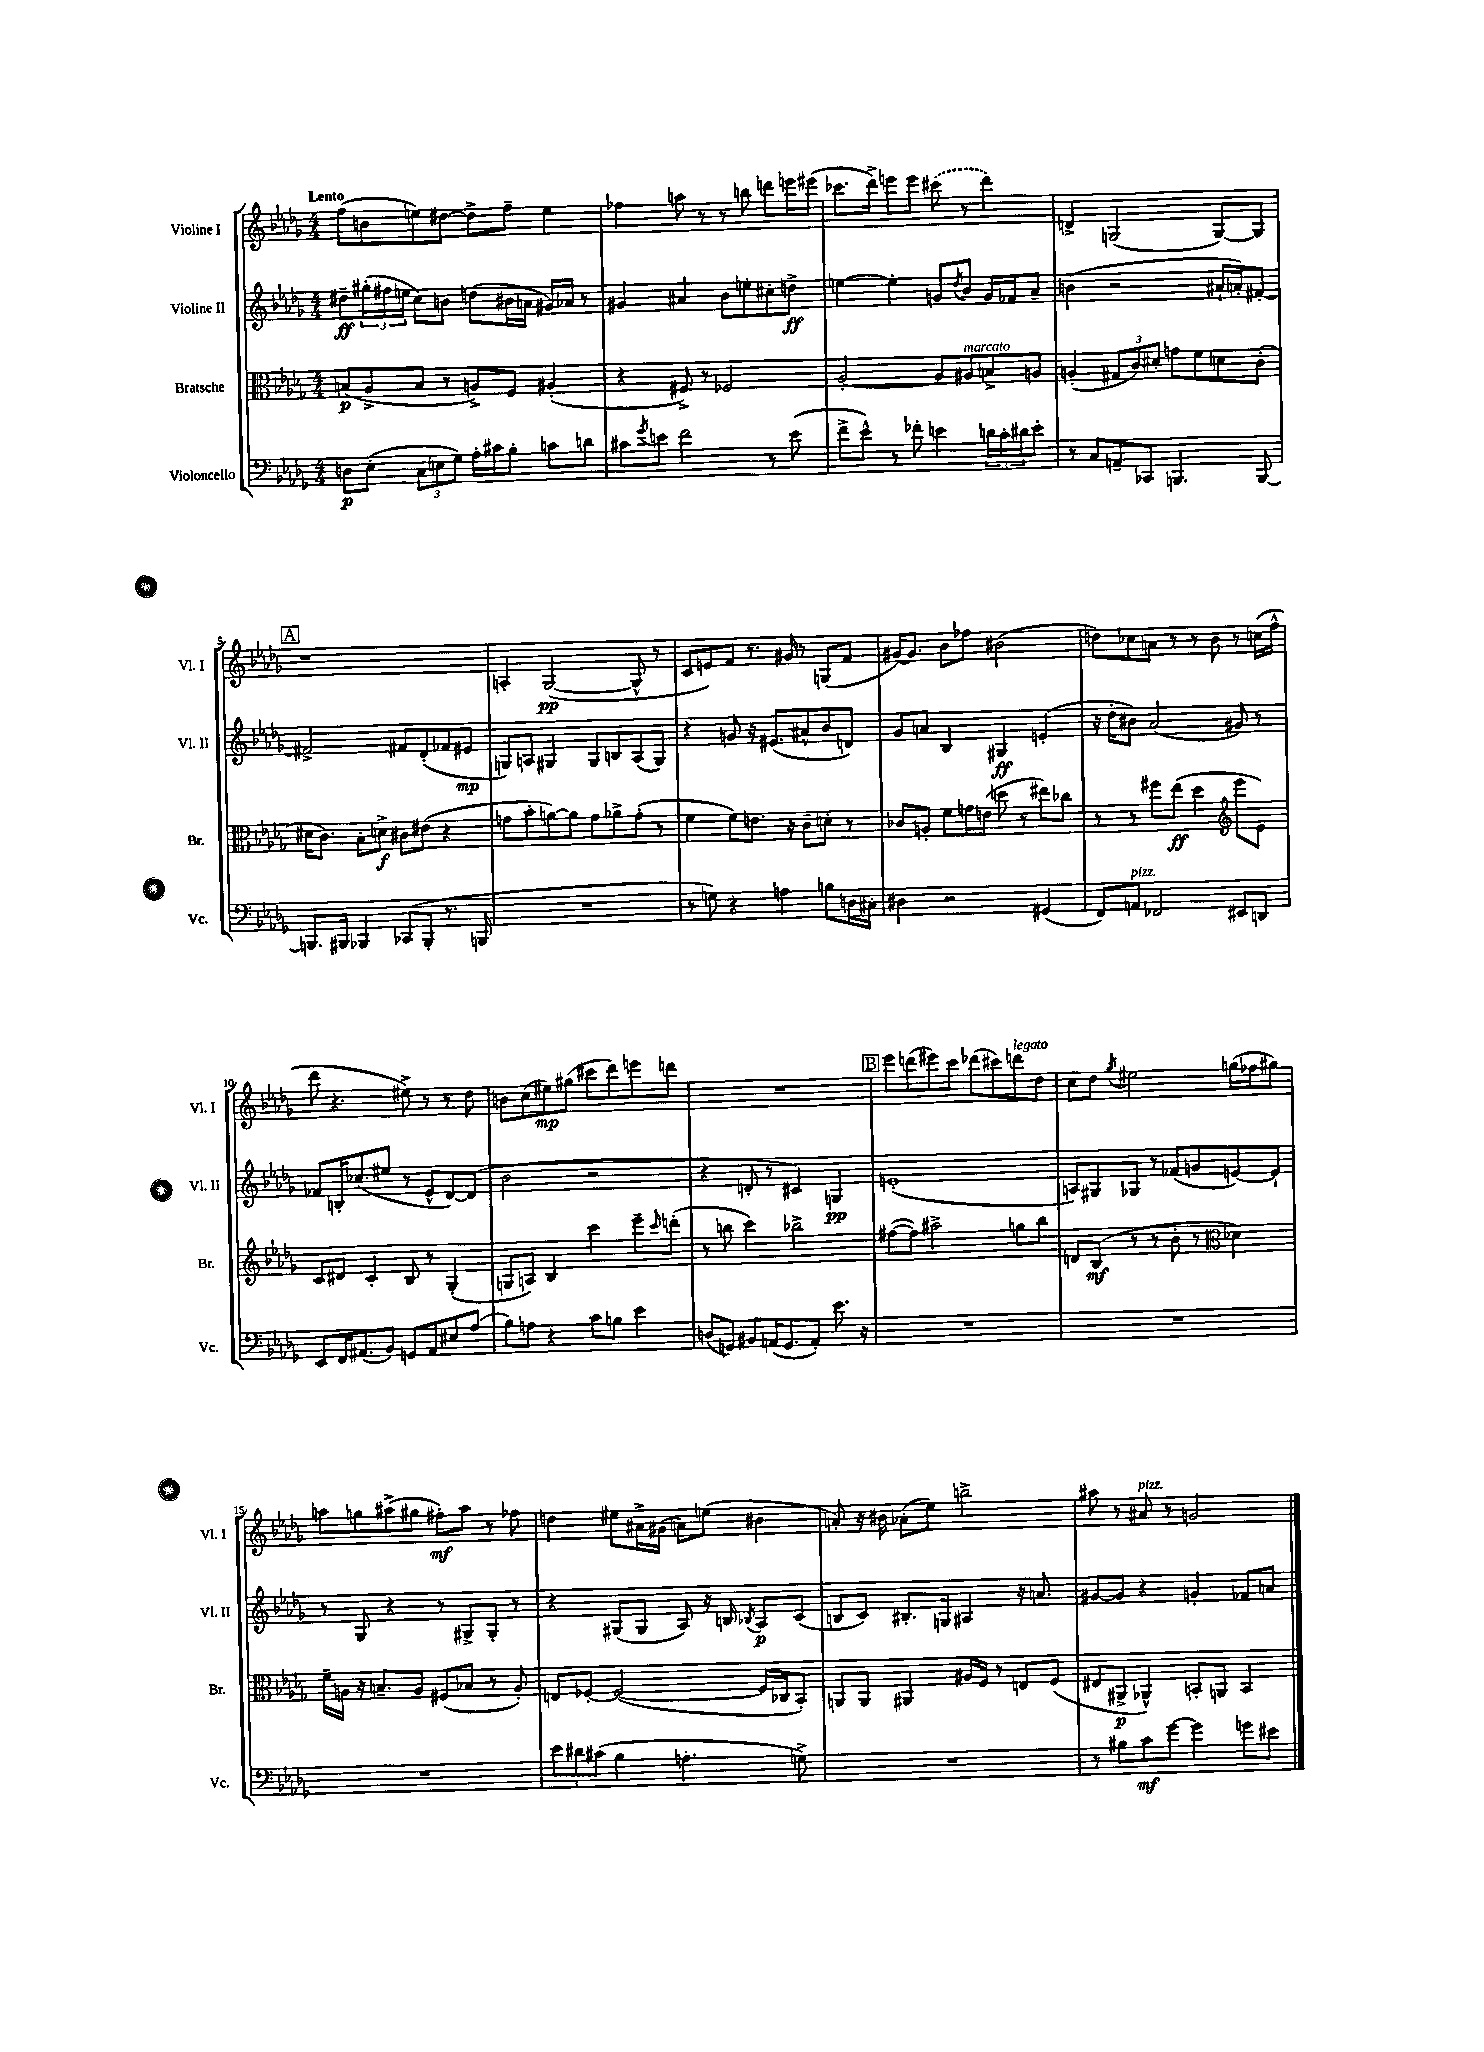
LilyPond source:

<<
\new StaffGroup <<
\new Staff = "s0" \with { instrumentName = "Violine I" shortInstrumentName = "Vl. I" } {
    \clef treble \key des \major \numericTimeSignature \time 4/4 \tempo "Lento"
    f''8( b'8 e''8) dis''8~ dis''8-> f''8-- e''4 |
    fes''4 a''8 r8 r8 b''8 d'''8 e'''16 eis'''16( |
    ces'''8. des'''16->) e'''8 e'''8 \once \slurDashed cis'''8( r8 des'''4) |
    d'4-> g2( g8~) g8 |
    \mark \markup { \box "A" } r1 |
    a4-. ges2~\pp( ges8-^ r8 |
    c'8 e'8) f'8 r8. gis'16 r8 g8( f'8 |
    gis'16~) gis'8. bes'8 fes''8 bis'2( |
    d''8) ces''8 a'8 r8 r8 bes'8 r8 c''16( f''16-^ |
    des'''8 r4. eis''8->) r8 r8 des''8 |
    b'8 c''8( eis''8\mp) gis''8( cis'''8 des'''8) e'''8 d'''8 |
    R1 |
    \mark \markup { \box "B" } ees'''8 d'''8( eis'''8) c'''8 des'''8( cis'''8) d'''8^\markup { \italic "legato" } des''8 |
    c''8 des''8 \acciaccatura { ges''8 } eis''2 g''16( fes''16 gis''8) |
    a''8 g''8 ais''8->( gis''8 fis''8-.\mf) ais''8 r8 fes''8 |
    d''4 eis''8 ais'16-> gis'16( a'8) e''8( bis'4 |
    a'8-.) r16 bis'16 aes'8-.( ees''8) b''2-> |
    ais''8 r8 ais'8^\markup { \italic "pizz." } r8 g'2 \bar "|." |
}
\new Staff = "s1" \with { instrumentName = "Violine II" shortInstrumentName = "Vl. II" } {
    \clef treble \key des \major \numericTimeSignature \time 4/4
    dis''8--\ff \tuplet 3/2 { gis''16-.( fis''16 e''16 } c''8) b'8 d''8( bis'16 a'16 gis'16) aes'16 r8 |
    gis'4 ais'4 bes'8 e''8-. cis''8-. d''8->\ff |
    e''4~ e''4-. g'8 \acciaccatura { des''8 } bes'8 g'16 fes'16 aes'8-- |
    b'4( r2 ais'16-! a'16-.) fis'8~-. |
    \mark \markup { \box "A" } fis'2-> fis'8 des'8-.( fes'8 eis'8\mp |
    g8) a8 gis4 gis8 b8 a8( gis8) |
    r4 g'8 r16 eis'8.( ais'8-^ bes'8 d'8) |
    ges'8 a'8 bes4 gis4\ff e'4-.( |
    r16 des''16-. bis'8) aes'2( gis'8) r8 |
    fes'8 b16-. ces''8.( eis''8 r8 ees'8-^ des'8~) des'8( |
    bes'2 r2 |
    r4 d'8-. r8 cis'4) g4\pp |
    \mark \markup { \box "B" } e'1-.( |
    a8) gis8 ges8 r8 fes'8( g'8 e'8~) e'8-! |
    r8 ges8 r4 r8 gis8-> gis8-. r8 |
    r4 gis8( gis8 aes8) r16 b16 \acciaccatura { bes8 } aes8\p c'8( |
    b8 c'8) bis8.-. g16 ais4 r16 a'8. |
    gis'8~ gis'8 r4 g'4-. fes'8 a'8 \bar "|." |
}
\new Staff = "s2" \with { instrumentName = "Bratsche" shortInstrumentName = "Br." } {
    \clef alto \key des \major \numericTimeSignature \time 4/4
    b8\p( aes8-> b8 r8 a8->) f8 ais4-.( |
    r4 fis8->) r8 fes2 |
    aes2~-. aes8 ais8^\markup { \italic "marcato" } b8-> a8 |
    a4-.( \tuplet 3/2 { gis8 c'8) dis'8-. } g'8 f'8 d'8 c'8-.( |
    \mark \markup { \box "A" } dis'16 c'8.) bes8-. d'8->\f cis'8 eis'8( r4 |
    g'8 bes'8-. a'8~) a'8 g'8 aes'8-> g'8-.( r8 |
    f'4 f'8) e'8. r16 c'8-- d'8-. r8 |
    ces'8 a8-. f'8 g'16 e'16( d''8 r8 eis''8) ces''8 |
    r8 r8 fis''8 ees''8\ff( des''4 \clef treble ees'''8 ees'8) |
    c'8 dis'8 c'4-. bes8 r8 ges4-.( |
    g8 a8) bes4 c'''4 ees'''8-- \grace { c'''16 } d'''8-.( |
    r8 b''8 c'''4) bes''2-> |
    \mark \markup { \box "B" } fis''8~( fis''8) ais''2-> g''8 bes''8 |
    d'8 bes8\mf( r8 r8 bes'8-. r8 \clef alto des'4) |
    f'16-- a16 r16 b8.-- a8 fis8( bes8 r8 a8-.) |
    e8 fes8~-. fes2~( fes16 ces16 bes,8-.) |
    a,8 a,8 ais,4 ais16 f16 r8 e8 f8( |
    eis8 ais,8->\p aes,4-^) b,8-. a,8 b,4 \bar "|." |
}
\new Staff = "s3" \with { instrumentName = "Violoncello" shortInstrumentName = "Vc." } {
    \clef bass \key des \major \numericTimeSignature \time 4/4
    d8\p ees8-.( \tuplet 3/2 { c8 e8 ges8) } aes16-. cis'16 bes8-. c'8 d'8 |
    cis'8 \acciaccatura { ges'8 } e'8 f'2 r8 e'8( |
    f'8-> ees'8-^) r8 fes'8-. e'4 \tuplet 3/2 { d'16 c'16-. dis'16 } e'8-. |
    r8 c8 a,8-- ces,8 b,,4. b,,8~ |
    \mark \markup { \box "A" } b,,8. bis,,16 bes,,4 ces,8( bes,,8-. r8. b,,16 |
    R1 |
    r8 g8) r4 a4 b8 d16 cis16-. |
    dis4 r2 gis,4( |
    f,8) a,8^\markup { \italic "pizz." } fes,2 eis,8 d,8 |
    ees,8 f,16 ais,8.( bes,8) g,8 ais,8 eis8 aes8( |
    bes8) a8 r4 c'8 b8 ees'4 |
    d8( g,8) bis,8 a,16( g,8. a,8-.) ees'8. r16 |
    \mark \markup { \box "B" } R1 |
    R1 |
    R1 |
    \tuplet 3/2 { ees'8 dis'8 cis'8( } bes4 a4.-. g8->) |
    R1 |
    r8 bis8 c'8\mf ges'8~ ges'4 g'8 eis'8 \bar "|." |
}
>>
>>
